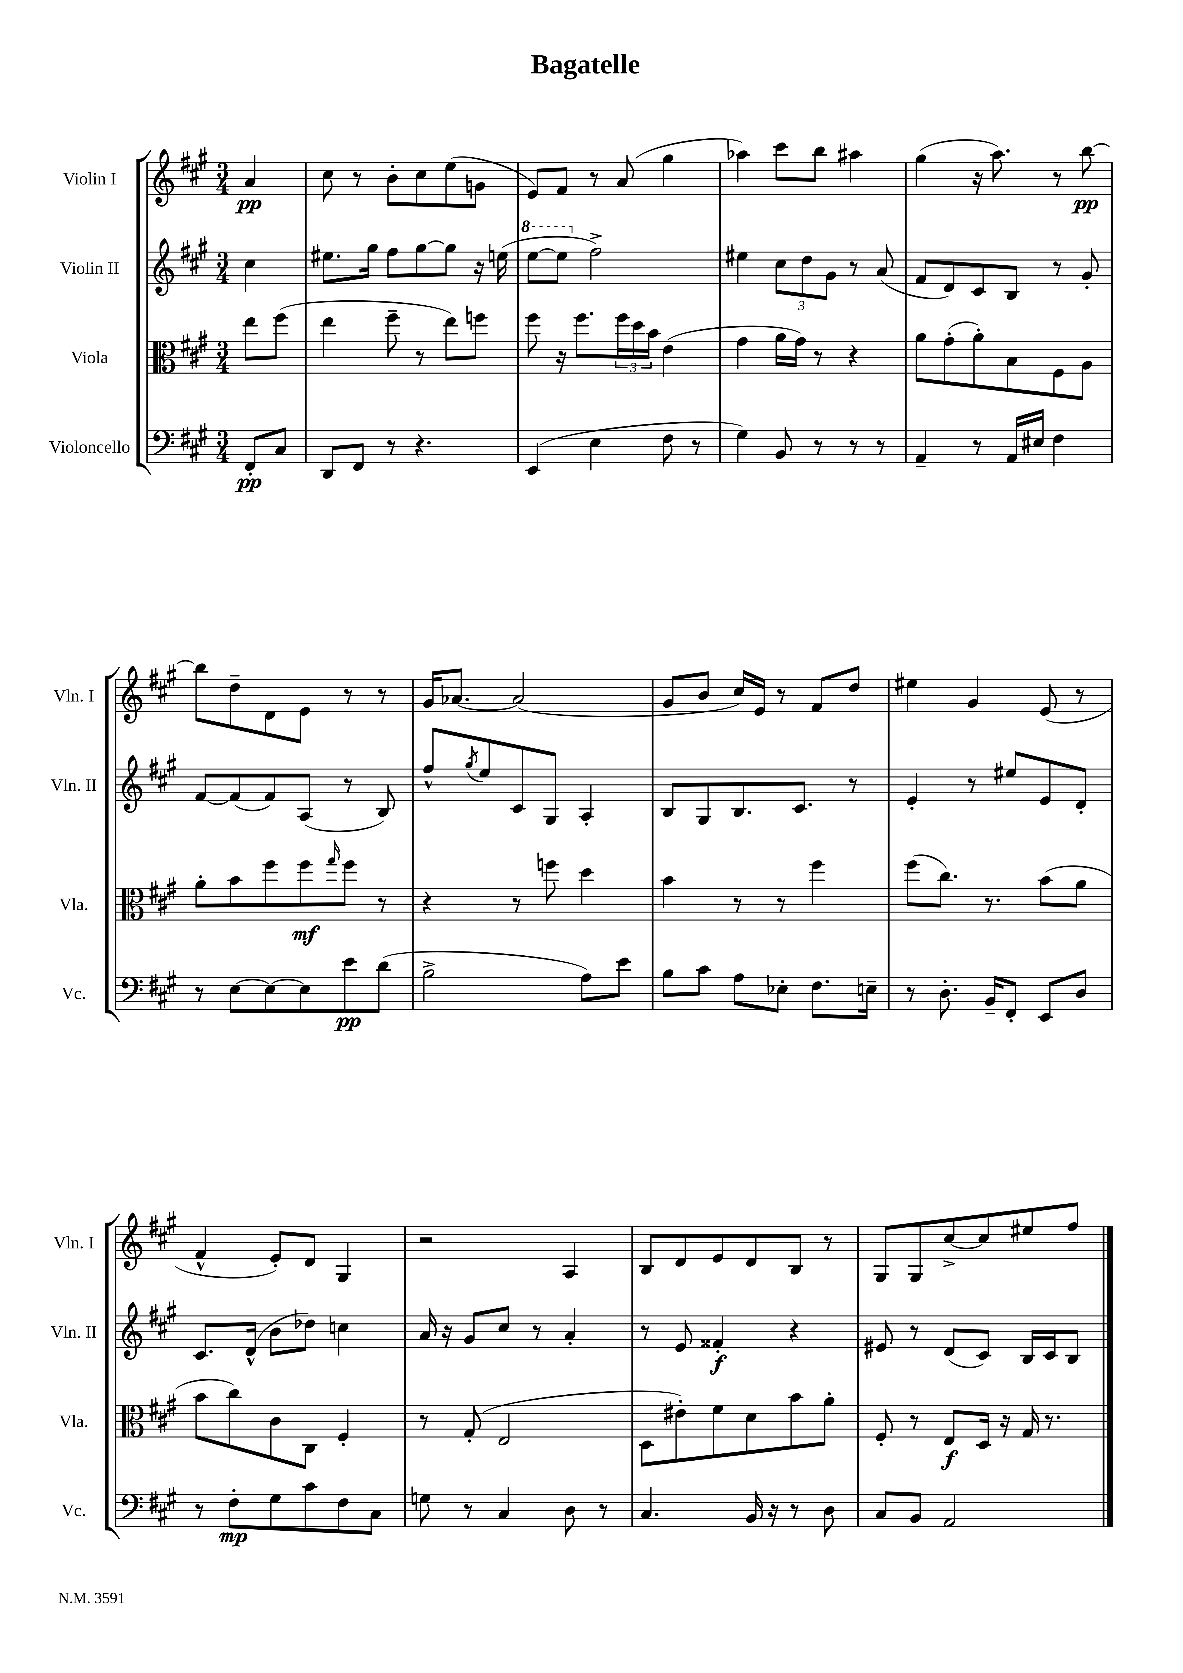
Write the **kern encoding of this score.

**kern	**dynam	**kern	**dynam	**kern	**dynam	**kern	**dynam
*part4	*part4	*part3	*part3	*part2	*part2	*part1	*part1
*staff4	*staff4	*staff3	*staff3	*staff2	*staff2	*staff1	*staff1
*I"Violoncello	*	*I"Viola	*	*I"Violin II	*	*I"Violin I	*
*I'Vc.	*	*I'Vla.	*	*I'Vln. II	*	*I'Vln. I	*
*clefF4	*	*clefC3	*	*clefG2	*	*clefG2	*
*k[f#c#g#]	*	*k[f#c#g#]	*	*k[f#c#g#]	*	*k[f#c#g#]	*
*M3/4	*	*M3/4	*	*M3/4	*	*M3/4	*
=	=	=	=	=	=	=	=
8FF#'/L	pp	8ee\L	.	4cc#\	.	4a/	pp
8C#/J	.	(8ff#\J	.	.	.	.	.
=1	=1	=1	=1	=1	=1	=1	=1
8DD/L	.	4ee\	.	8.ee#X\L	.	8cc#\	.
8FF#/J	.	.	.	.	.	8r	.
.	.	.	.	16gg#\Jk	.	.	.
8r	.	8ff#~\	.	8ff#\L	.	8b'\L	.
4.r	.	8r	.	[8gg#\	.	8cc#\	.
.	.	8ee\L)	.	8gg#\J]	.	(8ee\	.
.	.	8ffn\J	.	16r	.	8gn\J	.
.	.	.	.	(16een\	.	.	.
=2	=2	=2	=2	=2	=2	=2	=2
*	*	*	*	*8va	*	*	*
(4EE/	.	8ff#\	.	[8eee\L	.	8e/L)	.
.	.	16r	.	8eee\J]	.	8f#/J	.
.	.	8.ff#\L	.	.	.	.	.
*	*	*	*	*X8va	*	*	*
4E\	.	.	.	2ff#^\)	.	8r	.
.	.	24ff#\L	.	.	.	(8a/	.
.	.	24dd\	.	.	.	.	.
.	.	24b\JJ	.	.	.	.	.
8F#\	.	(4e\	.	.	.	4gg#\	.
8r	.	.	.	.	.	.	.
=3	=3	=3	=3	=3	=3	=3	=3
4G#\)	.	4g#\	.	4ee#X\	.	4aa-X\)	.
8BB/	.	16a\LL	.	12cc#\L	.	8ccc#\L	.
.	.	16g#\JJ)	.	.	.	.	.
.	.	.	.	12dd\	.	.	.
8r	.	8r	.	.	.	8bb\J	.
.	.	.	.	12g#\J	.	.	.
8r	.	4r	.	8r	.	4aa#X\	.
8r	.	.	.	(8a/	.	.	.
=4	=4	=4	=4	=4	=4	=4	=4
4AA~/	.	8a\L	.	8f#/L	.	(4gg#\	.
.	.	(8g#'\	.	8d/)	.	.	.
8r	.	8a'\)	.	8c#/	.	16r	.
.	.	.	.	.	.	8.aa\)	.
16AA/LL	.	8B\	.	8B/J	.	.	.
16E#X/JJ	.	.	.	.	.	.	.
4F#\	.	8F#\	.	8r	.	8r	.
.	.	8A\J	.	8g#'/	.	[8bb\	pp
!!LO:LB:g=z
=5	=5	=5	=5	=5	=5	=5	=5
8r	.	8a'\L	.	[8f#/L	.	8bb\L]	.
[8E\L	.	8b\	.	(8f#/]	.	8dd~\	.
8E\_	.	8ff#\	.	8f#/)	.	8d\	.
8E\]	.	8ff#\	mf	(8A/J	.	8e\J	.
.	.	16qqgg#/	.	.	.	.	.
8e\	pp	8ff#\J	.	8r	.	8r	.
(8d\J	.	8r	.	8B/)	.	8r	.
=6	=6	=6	=6	=6	=6	=6	=6
2B^\	.	4r	.	8ff#^^/L	.	16g#/KL	.
.	.	.	.	.	.	[8.a-X/J	.
.	.	.	.	8qgg#/	.	.	.
.	.	.	.	8ee/	.	.	.
.	.	8r	.	8c#/	.	(2a-/]	.
.	.	8ffn\	.	8G#/J	.	.	.
8A\L)	.	4dd\	.	4A'/	.	.	.
8e\J	.	.	.	.	.	.	.
=7	=7	=7	=7	=7	=7	=7	=7
8B\L	.	4b\	.	8B/L	.	8g#/L	.
8c#\J	.	.	.	8G#/	.	8b/J	.
8A\L	.	8r	.	8.B/	.	16cc#/LL)	.
.	.	.	.	.	.	16e/JJ	.
8E-X'\J	.	8r	.	.	.	8r	.
.	.	.	.	8.c#/J	.	.	.
8.F#\L	.	4ff#\	.	.	.	8f#/L	.
.	.	.	.	8r	.	8dd/J	.
16En~\Jk	.	.	.	.	.	.	.
=8	=8	=8	=8	=8	=8	=8	=8
8r	.	(8ff#\L	.	4e'/	.	4ee#X\	.
8.D'\	.	8.cc#\J)	.	.	.	.	.
.	.	.	.	8r	.	4g#/	.
16BB~/KL	.	8.r	.	.	.	.	.
8FF#'/J	.	.	.	8ee#X/L	.	.	.
8EE/L	.	(8b\L	.	8e/	.	(8e/	.
8D/J	.	8a\J	.	8d'/J	.	8r	.
!!LO:LB:g=z
=9	=9	=9	=9	=9	=9	=9	=9
8r	.	8b\L	.	8.c#/L	.	4f#^^/	.
8F#'\L	mp	8cc#\)	.	.	.	.	.
.	.	.	.	(16d^^/Jk	.	.	.
8G#\	.	8c#\	.	8b\L	.	8e'/L)	.
8c#\	.	8C#\J	.	8dd-X\J)	.	8d/J	.
8F#\	.	4F#'/	.	4ccn\	.	4G#/	.
8C#\J	.	.	.	.	.	.	.
=10	=10	=10	=10	=10	=10	=10	=10
8Gn\	.	8r	.	16a/	.	2r	.
.	.	.	.	16r	.	.	.
8r	.	(8G#'/	.	8g#/L	.	.	.
4C#/	.	2E/	.	8cc#/J	.	.	.
.	.	.	.	8r	.	.	.
8D\	.	.	.	4a'/	.	4A/	.
8r	.	.	.	.	.	.	.
=11	=11	=11	=11	=11	=11	=11	=11
4.C#/	.	8D\L	.	8r	.	8B/L	.
.	.	8e#X'\)	.	8e/	.	8d/	.
.	.	8f#\	.	4f##X'/	f	8e/	.
16BB/	.	8d\	.	.	.	8d/	.
16r	.	.	.	.	.	.	.
8r	.	8b\	.	4r	.	8B/J	.
8D\	.	8a'\J	.	.	.	8r	.
=12	=12	=12	=12	=12	=12	=12	=12
8C#/L	.	8F#'/	.	8e#X/	.	8G#/L	.
8BB/J	.	8r	.	8r	.	8G#/	.
2AA/	.	8E/L	f	(8d/L	.	[8cc#^/	.
.	.	16D/Jk	.	8c#/J)	.	8cc#/]	.
.	.	16r	.	.	.	.	.
.	.	16G#/	.	16B/LL	.	8ee#X/	.
.	.	8.r	.	16c#/J	.	.	.
.	.	.	.	8B/J	.	8ff#/J	.
==	==	==	==	==	==	==	==
*-	*-	*-	*-	*-	*-	*-	*-
